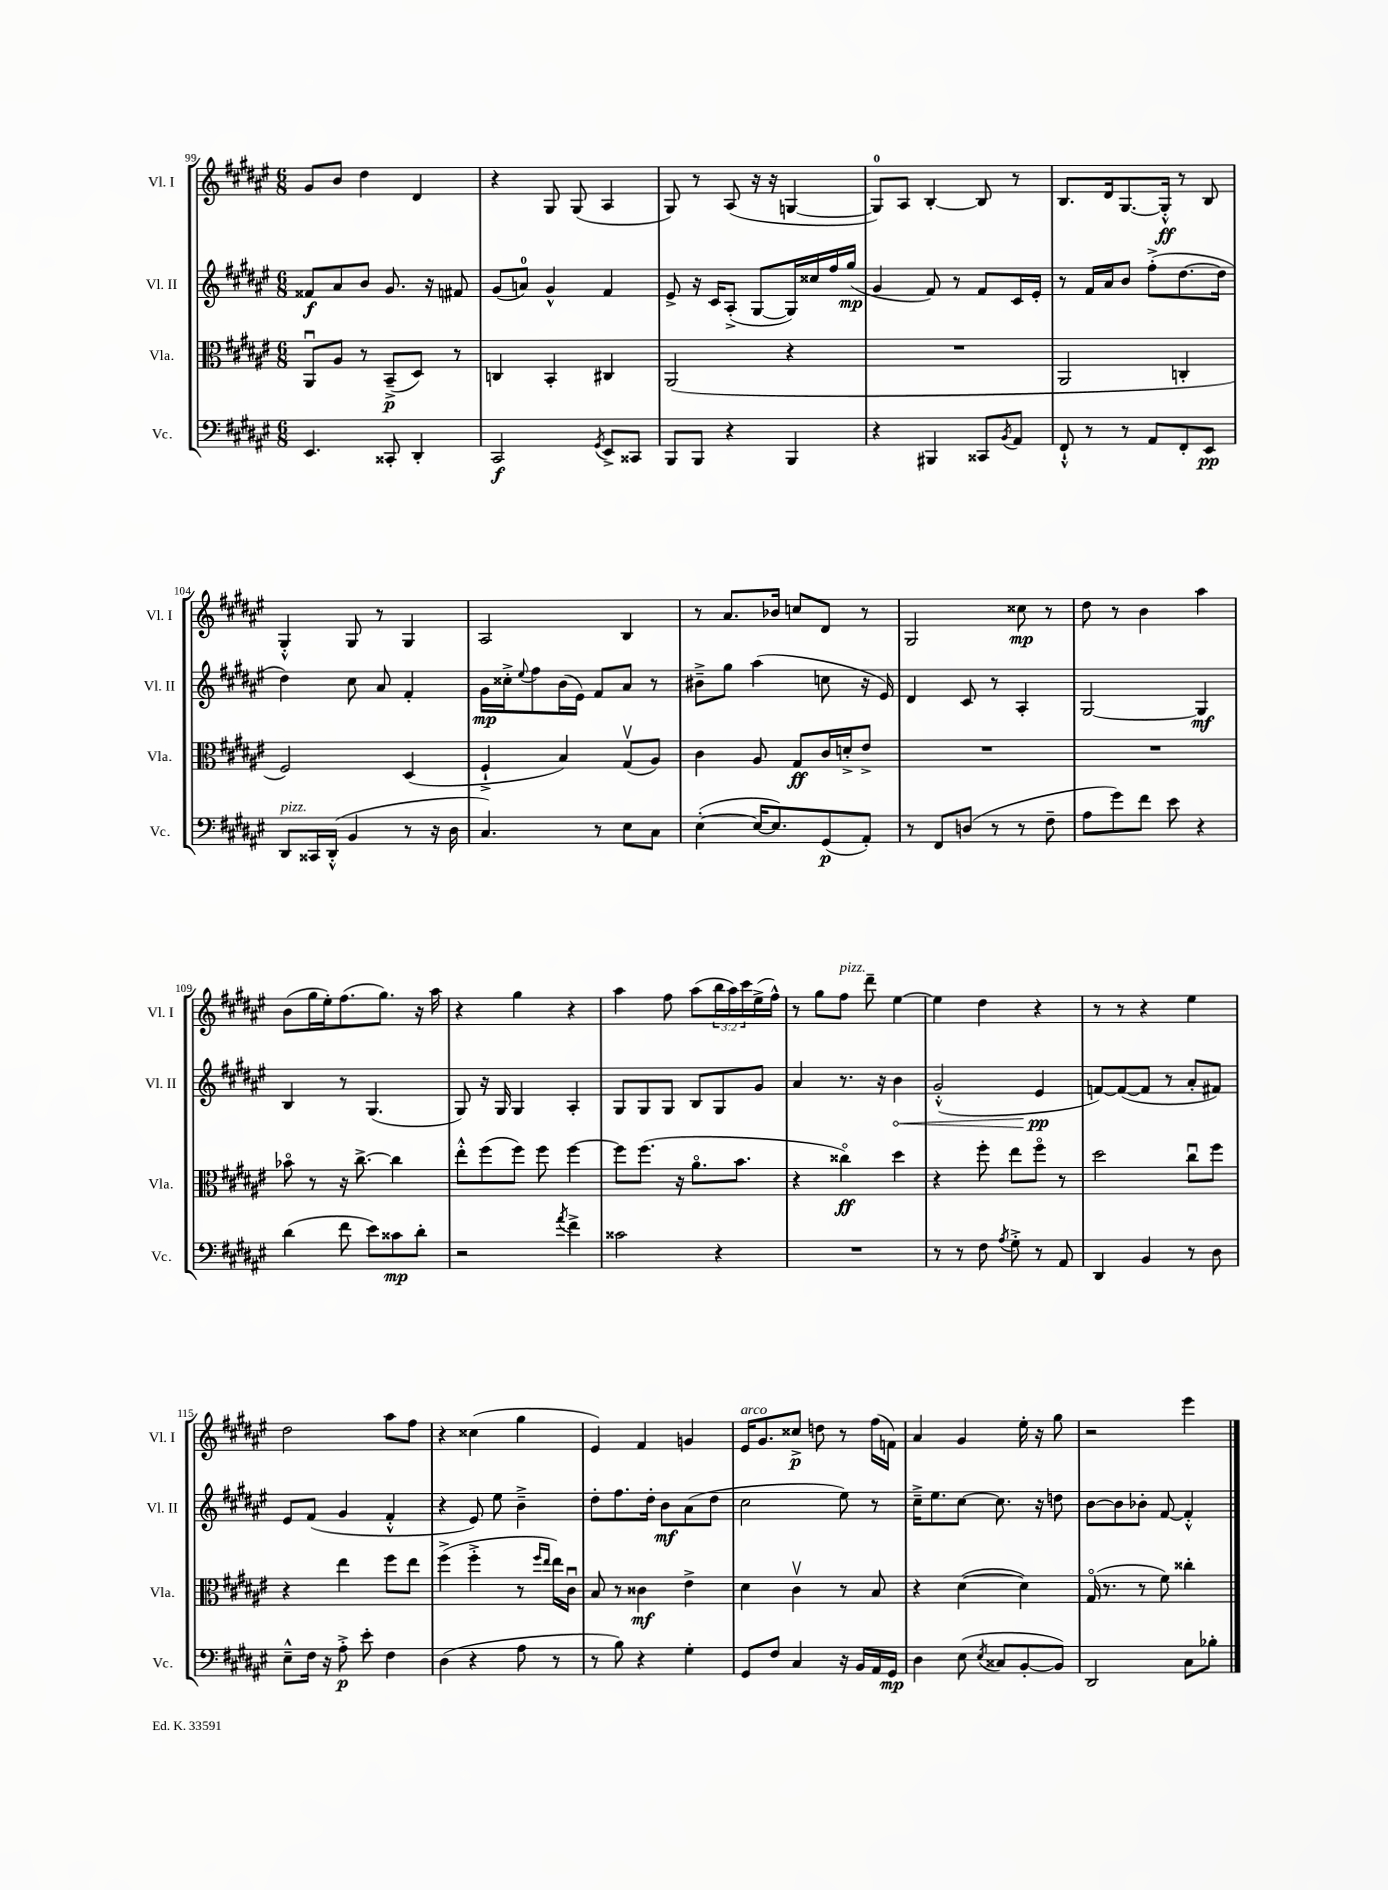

**kern	**kern	**kern	**kern
*staff4	*staff3	*staff2	*staff1
*clefF4	*clefC3	*clefG2	*clefG2
*k[f#c#g#d#a#e#]	*k[f#c#g#d#a#e#]	*k[f#c#g#d#a#e#]	*k[f#c#g#d#a#e#]
*M6/8	*M6/8	*M6/8	*M6/8
4.EE#	8AA#u	8f##	8g#
.	8A#	8a#	8b
.	8r	8b	4dd#
8CC##'	(8BB~^	8.g#	.
4DD#'	8D#)	.	4d#
.	.	16r	.
.	8r	8f#	.
=	=	=	=
2CC#	4C	(8g#	4r
.	.	8a)	.
.	4BB'	4g#^^	8G#
.	.	.	(8G#
8qGG#	.	.	.
8EE#^	4C#	4f#	4A#
8CC##	.	.	.
=	=	=	=
8BBB	(2AA#	8e#^	8G#)
8BBB	.	16r	8r
.	.	16c#	.
4r	.	(8A#'^	(8A#
.	.	[8G#	16r
.	.	.	16r
4BBB	4r	16G#])	[4G
.	.	16cc##	.
.	.	16ff#	.
.	.	(16gg#	.
=	=	=	=
4r	2.r	4g#	8G])
.	.	.	8A#
4BBB#	.	8f#)	[4B'
.	.	8r	.
8CC##	.	8f#	8B]
8qBB	.	.	.
8AA#	.	16c#	8r
.	.	16e#'	.
=	=	=	=
8FF#`^^	2AA#	8r	8.B
8r	.	16f#	.
.	.	16a#	16d#
8r	.	8b	[8.G#
8AA#	.	(8ff#'^	.
.	.	.	16G#'^^]
8FF#'	4C'	[8.dd#	8r
8EE#	.	.	8B
.	.	16dd#]	.
=	=	=	=
8DD#	2F#)	4dd#)	4G#'^^
16CC##	.	.	.
(16DD#'^^	.	.	.
4BB	.	8cc#	8G#
.	.	8a#	8r
8r	(4D#	4f#'	4G#
16r	.	.	.
16D#	.	.	.
=	=	=	=
4.C#)	4F#`^	16g#	2A#
.	.	16cc##'^	.
.	.	8qqee#	.
.	.	8ff#	.
.	4B)	(16b	.
.	.	16e#)	.
8r	.	8f#	.
8E#	(8G#v	8a#	4B
8C#	8A#)	8r	.
=	=	=	=
([4E#'	4c#	8b#~^	8r
.	.	8gg#	8.a#
16E#_	8A#	(4aa#	.
8.E#])	.	.	16b-
.	8G#	.	8cc
(8GG#	16c#	8cc	8d#
.	16d'^	.	.
8AA#')	8e#^	16r	8r
.	.	16e#)	.
=	=	=	=
8r	2.r	4d#	2G#
8FF#	.	.	.
(8D	.	8c#	.
8r	.	8r	.
8r	.	4A#'	8cc##
8F#~	.	.	8r
=	=	=	=
8A#	2.r	[2G#	8dd#
8g#)	.	.	8r
8f#	.	.	4b
8e#	.	.	.
4r	.	4G#]	4aa#
=	=	=	=
(4d#	8b-o	4B	(8b
.	8r	.	16gg#
.	.	.	16ee#')
8f#	16r	8r	(8.ff#
.	[8.cc#^	.	.
8e#)	.	(4.G#	.
.	.	.	8.gg#)
8c##	4cc#]	.	.
8d#'	.	.	16r
.	.	.	16aa#
=	=	=	=
2r	8ee#'^^	8G#)	4r
.	(8ff#	16r	.
.	.	16G#	.
.	8ff#)	4G#	4gg#
.	8ff#	.	.
8qa#	.	.	.
4f#^	[4ff#	4A#'	4r
=	=	=	=
2c##	8ff#]	8G#	4aa#
.	(8.ff#	8G#	.
.	.	8G#	8ff#
.	16r	.	.
.	8.a#o	8B	(8aa#
4r	.	8G#	24bb
.	.	.	24aa#)
.	8.b	.	.
.	.	.	24ccc#
.	.	8g#	(16ee#^
.	.	.	16ff#^^)
=	=	=	=
2.r	4r	4a#	8r
.	.	.	8gg#
.	4cc##o)	8.r	8ff#
.	.	.	8ddd#~
.	.	16r	.
.	4dd#	4b	[4ee#
=	=	=	=
8r	4r	(2g#'^^	4ee#]
8r	.	.	.
8F#	8ff#'	.	4dd#
8qA#	.	.	.
8G#'^	8ee#	.	.
8r	8ff#o	4e#	4r
8AA#	8r	.	.
=	=	=	=
4DD#	2dd#	[8f)	8r
.	.	(8f_	8r
4BB	.	8f]	4r
.	.	8r	.
8r	8cc#u	8a#'	4ee#
8D#	8ff#	8f#)	.
=	=	=	=
8E#~^^	4r	8e#	2dd#
16F#	.	(8f#	.
16r	.	.	.
8A#'^	4ee#	4g#	.
8e#'	.	.	.
4F#	8ff#	4f#'^^	8aa#
.	8ee#	.	8ff#
=	=	=	=
(4D#	(4ff#^	4r	4r
4r	4ff#'^	8e#)	(4cc##
.	.	8ee#	.
8A#	8r	4b~^	4gg#
.	16qqff#	.	.
.	16qqee#	.	.
8r	16ee#)	.	.
.	16c#u	.	.
=	=	=	=
8r	8B	8dd#'	4e#)
8B)	8r	8.ff#	.
4r	4c##	.	4f#
.	.	16dd#'	.
.	.	8b	.
4G#'	4e#^	(8a#	4g
.	.	8dd#	.
=	=	=	=
8GG#	4d#	2cc#	16e#
.	.	.	8.g#
8F#	.	.	.
4C#	4c#v	.	8cc##^
.	.	.	8dd
16r	8r	8ee#)	8r
16BB	.	.	.
16AA#	8B	8r	(16ff#
16GG#	.	.	16f)
=	=	=	=
4D#	4r	16cc#~^	4a#
.	.	8.ee#	.
(8E#	([4d#	[8cc#	4g#
8qE#	.	.	.
8C##	.	8.cc#]	.
[8BB'	4d#])	.	16ee#'
.	.	16r	16r
8BB])	.	8dd	8gg#
=	=	=	=
2DD#	(16G#o	[8b	2r
.	8.r	.	.
.	.	8b]	.
.	8r	8b-'	.
.	8f#)	[8f#	.
8C#	4cc##'	4f#'^^]	4eee#
8B-'	.	.	.
==	==	==	==
*-	*-	*-	*-
